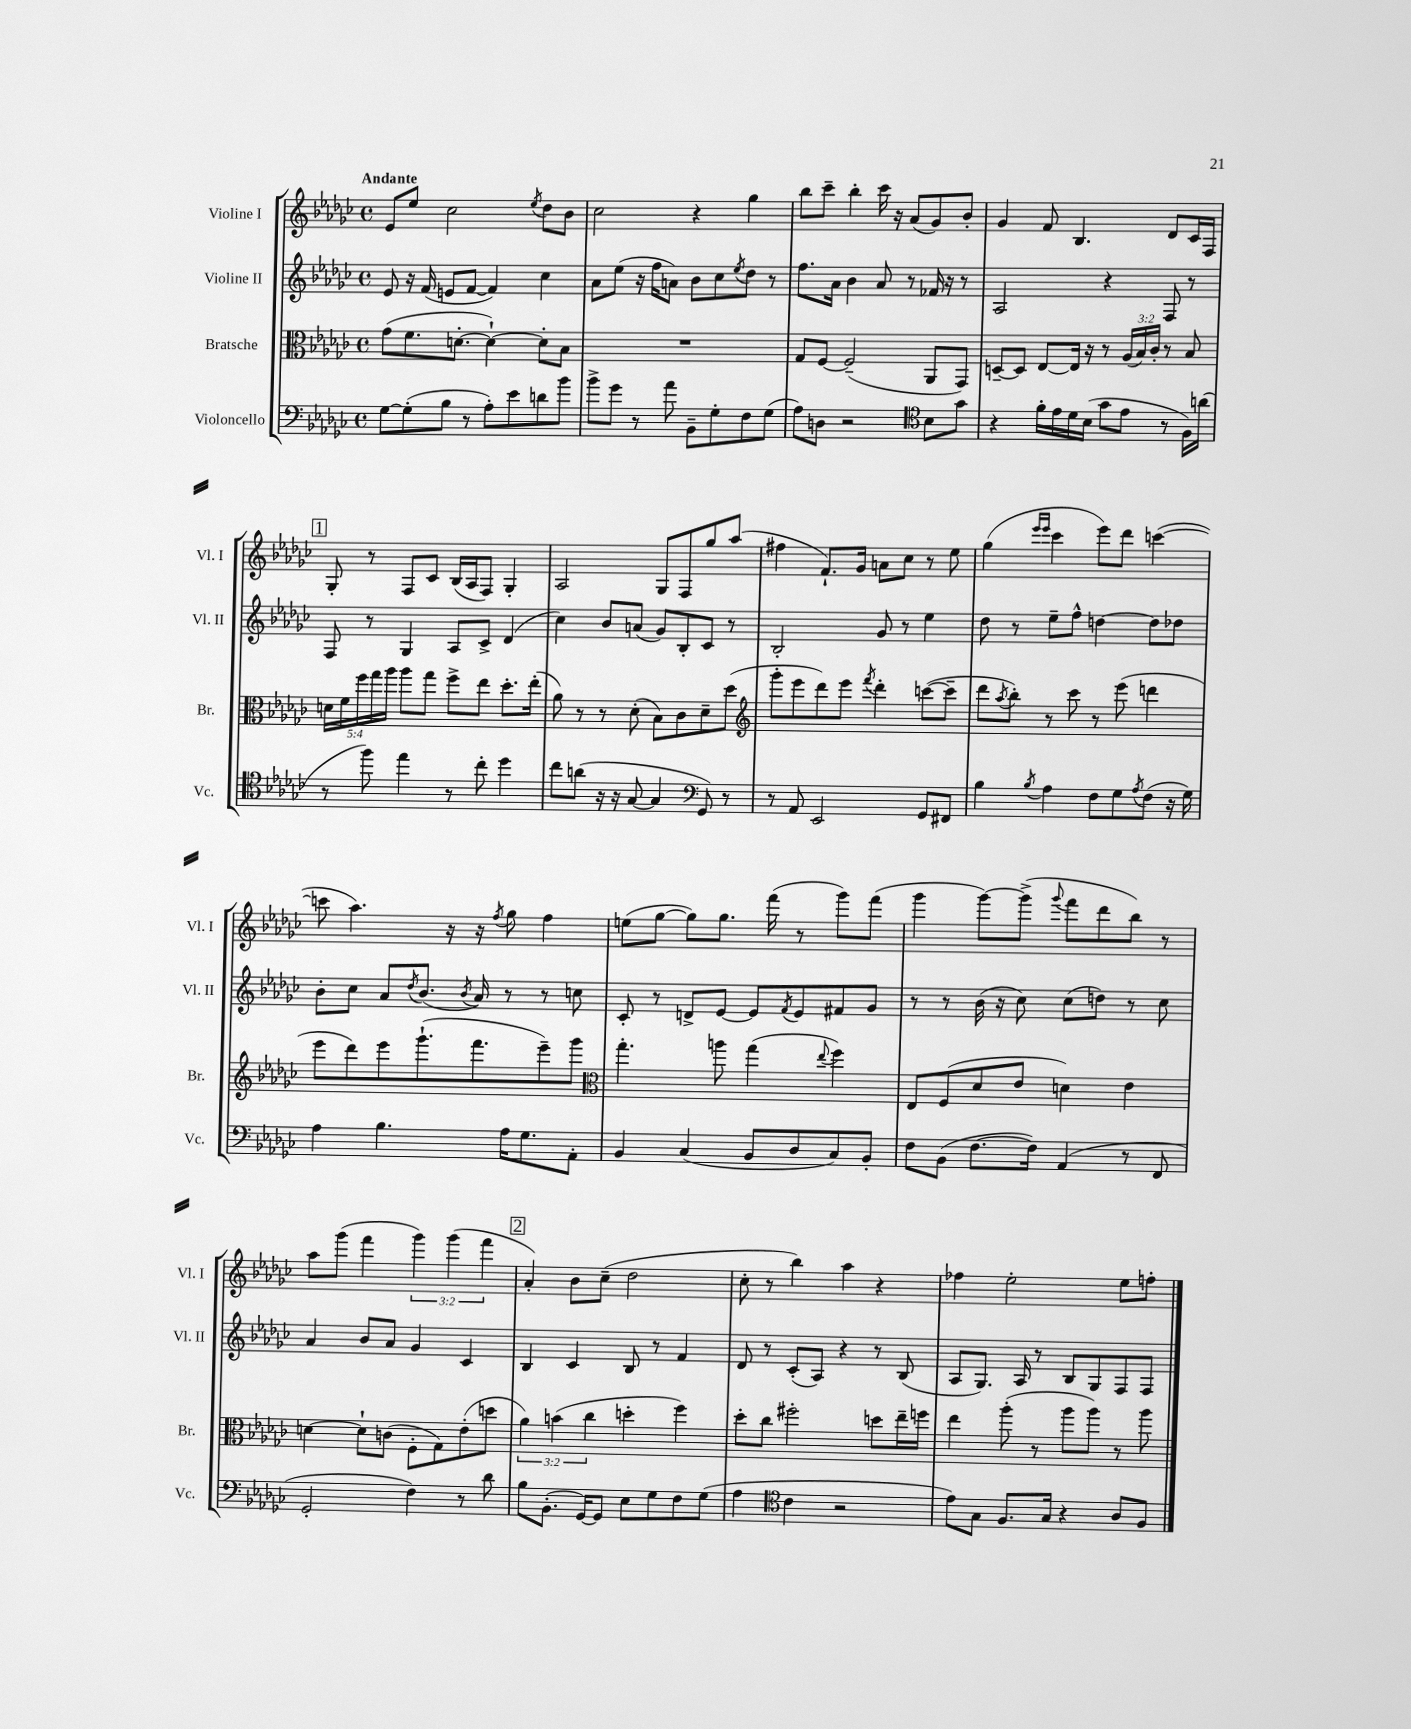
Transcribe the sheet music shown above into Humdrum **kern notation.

**kern	**kern	**kern	**kern
*staff4	*staff3	*staff2	*staff1
*clefF4	*clefC3	*clefG2	*clefG2
*k[b-e-a-d-g-c-]	*k[b-e-a-d-g-c-]	*k[b-e-a-d-g-c-]	*k[b-e-a-d-g-c-]
*M4/4	*M4/4	*M4/4	*M4/4
*met(c)	*met(c)	*met(c)	*met(c)
[8G-\L	(8g-\L	8e-/	8e-/L
(8G-'\]	8.f\	16r	8ee-/J
.	.	(16f/	.
8B-\J	.	8e/L	2cc-\
.	[8.d'\J	.	.
8r	.	[8f/J	.
8A-'\L)	4d`\_)	4f/])	.
8e-\	.	.	.
.	.	.	8qee-/
8d\	8d'\]L	4cc-\	8dd-\L
8b-\J	8B-\J	.	8b-\J
=	=	=	=
8b-^\L	1r	8a-\L	2cc-\
8g-\J	.	(8ee-\J	.
8r	.	16r	.
.	.	16ff\LK	.
8a-\	.	8a\J)	.
8BB-~\L	.	8b-\L	4r
8G-'\	.	8cc-\	.
.	.	8qee-/	.
8F\	.	8dd-\J	4gg-\
(8G-\J	.	8r	.
=	=	=	=
8A-\L)	8G-/L	8.ff\L	8bb-\L
8D\J	[8F/J	.	8ccc-~\J
.	.	16a-\Jk	.
2r	(2F~/]	4b-\	4bb-'\
.	.	8a-/	16ccc-\
.	.	.	16r
.	.	8r	(8a-/L
*clefC4	*	*	*
8B-\L	8AA-/L	16f-/	8g-/)
.	.	16r	.
8g-\J	8GG-/J)	8r	8b-'/J
=	=	=	=
4r	[8D~/L	2A-/	4g-/
.	8D/]J	.	.
16f'\LL	[8E-/L	.	8f/
16e-\	.	.	.
16d-\	16E-/]Jk	.	4.B-/
(16B-\JJ	16r	.	.
8g-\L	8r	4r	.
8e-\J	(24A-/LL	.	.
.	24B-/)	.	.
.	24c-'/JJ	.	.
8r	8r	8F/	8d-/L
16F\LL)	8B-/	8r	16c-/L
(16a\JJ	.	.	16F/JJ
=	=	=	=
8r	20d\LL	8F/	8G-'/
.	20f\	.	.
.	20ff\	.	.
8ff\)	.	8r	8r
.	20gg-\	.	.
.	20aa-\JJ	.	.
4ee-\	8aa-\L	4G-/	8F/L
.	8gg-\J	.	8c-/J
8r	8ff^\L	8A-/L	(16B-/LL
.	.	.	16A-/J
8cc-'\	8ee-\J	8c-^/J	8F/J)
4dd-\	8.dd-'\L	(4d-/	4G-'/
.	(16ee-'\Jk	.	.
=	=	=	=
8cc-\L	8a-\)	4cc-\)	2A-/
(8a\J	8r	.	.
16r	8r	8b-/L	.
16r	.	.	.
[8G-/	(8d-'\	(8a/J	.
4G-/]	8B-\L)	8g-/L)	8G-/L
.	8c-\	8B-'/	8F/
*clefF4	*	*	*
8GG-/)	8d-~\	8c-/J	8gg-/
8r	(8dd-\J	8r	(8aa-/J
=	=	=	=
*	*clefG2	*	*
8r	8ggg-'\L	2B-'/	4ff#\
8AA-/	8eee-\	.	.
2EE-/	8ddd-\)	.	8.f`/L)
.	8eee-\J	.	.
.	.	.	16g-/Jk
.	8qfff/	.	.
.	4ddd-'\	8g-/	8a\L
.	.	8r	8cc-\J
8GG-/L	([8ccc\L	4ee-\	8r
8FF#/J	8ccc~\]J	.	8ee-\
=	=	=	=
4B-\	8ddd-\L	8dd-\	(4gg-\
.	8qaa-/	.	.
.	8bb-'\J)	8r	.
.	.	.	16qqeee-/LL
8qB-/	.	.	16qqeee-/JJ
4A-\	8r	8ee-~\L	4ccc-\
.	8ccc-\	8ff^^\J	.
8F\L	8r	[4dd\	8eee-\L)
8G-\	(8eee-\	.	8ddd-\J
8qA-/	.	.	.
(8F\J	4ddd\	8dd\]L	([4ccc\
16r	.	8dd-\J	.
16G-\)	.	.	.
=	=	=	=
4A-\	8eee-\L	8b-'\L	8ccc\]
.	8ddd-\)	8cc-\J	4.aa-\)
4.B-\	8eee-\	8a-/L	.
.	.	8qdd-/	.
.	(8.ggg-`\	(8.b-/J	.
.	.	.	16r
.	.	8qb-/	.
.	8.fff\	16a-/)	16r
.	.	.	8qff/
16A-\LK	.	8r	8gg-\
8.G-\	.	.	.
.	8eee-~\)	8r	4ff\
8AA-'\J	8ggg-\J	8cc\	.
=	=	=	=
*	*clefC3	*	*
4BB-/	4.gg-'\	8c-'/	(8ee\L
.	.	8r	[8gg-\J
(4C-/	.	8d^/L	8gg-\]L)
.	8aa\	[8e-/J	8.gg-\J
8BB-/L	(4gg-\	8e-/]L	.
.	.	.	(16fff\
.	.	8qf/	.
8D-/	.	8e-/	8r
.	8qqee-/	.	.
8C-/)	4ff\)	8f#/	8ggg-\L)
8BB-'/J	.	8g-/J	(8fff\J
=	=	=	=
8F\L	8E-/L	8r	4ggg-\
(8BB-\J	(8F/	8r	.
[8.F\L	8d-/	(16b-\	[8ggg-\L)
.	.	16r	.
.	8e-/J	8cc-\)	(8ggg-^\]J
16F\]Jk)	.	.	.
.	.	.	8qqggg-/
(4AA-/	4d\)	(8cc-\L	8fff\L
.	.	8dd\J)	8ddd-\
8r	4e-\	8r	8bb-\J)
8FF/	.	8cc-\	8r
=	=	=	=
2GG-'/	[4d\	4a-/	8aa-\L
.	.	.	(8ggg-\J
.	8d`\]L	8b-/L	4fff\
.	(8c\J	8a-/J	.
4F\)	8F'\L	4g-/	6ggg-\)
.	8G-\)	.	.
.	.	.	(6ggg-\
8r	(8e-'\	4c-/	.
.	.	.	6fff\
8d-\	8dd\J	.	.
=	=	=	=
8B-\L	6a-\)	4B-/	4a-'/)
(8.BB-'\J	.	.	.
.	(6b\	.	.
.	.	4c-/	8b-\L
[16GG-/LK)	.	.	.
.	6cc-\	.	.
8GG-/]J	.	.	(8cc-~\J
8E-\L	4dd'\	8B-/	2dd-\
8G-\	.	8r	.
8F\	4ff\)	4f/	.
(8G-\J	.	.	.
=	=	=	=
4A-\	8dd-'\L	8d-/	8cc-'\
.	8cc-\J	8r	8r
*clefC4	*	*	*
4c-\	2ff#'\	(8c-'/L	4bb-\)
.	.	8A-/J)	.
2r	.	4r	4aa-\
.	8dd\L	8r	4r
.	16ee-~\L	(8B-/	.
.	16ff\JJ	.	.
=	=	=	=
8e-\L)	4ee-\	8A-/L	4ff-\
8G-\J	.	8.G-/J)	.
8.F/L	(8aa-'\	.	2ee-'\
.	.	16A-/	.
.	8r	8r	.
16G-/Jk	.	.	.
4r	8aa-\L	8B-/L	.
.	8aa-\J)	8G-/	.
8A-/L	8r	8F/	8ee-\L
8F/J	8aa-\	8F/J	8ff'\J
==	==	==	==
*-	*-	*-	*-
